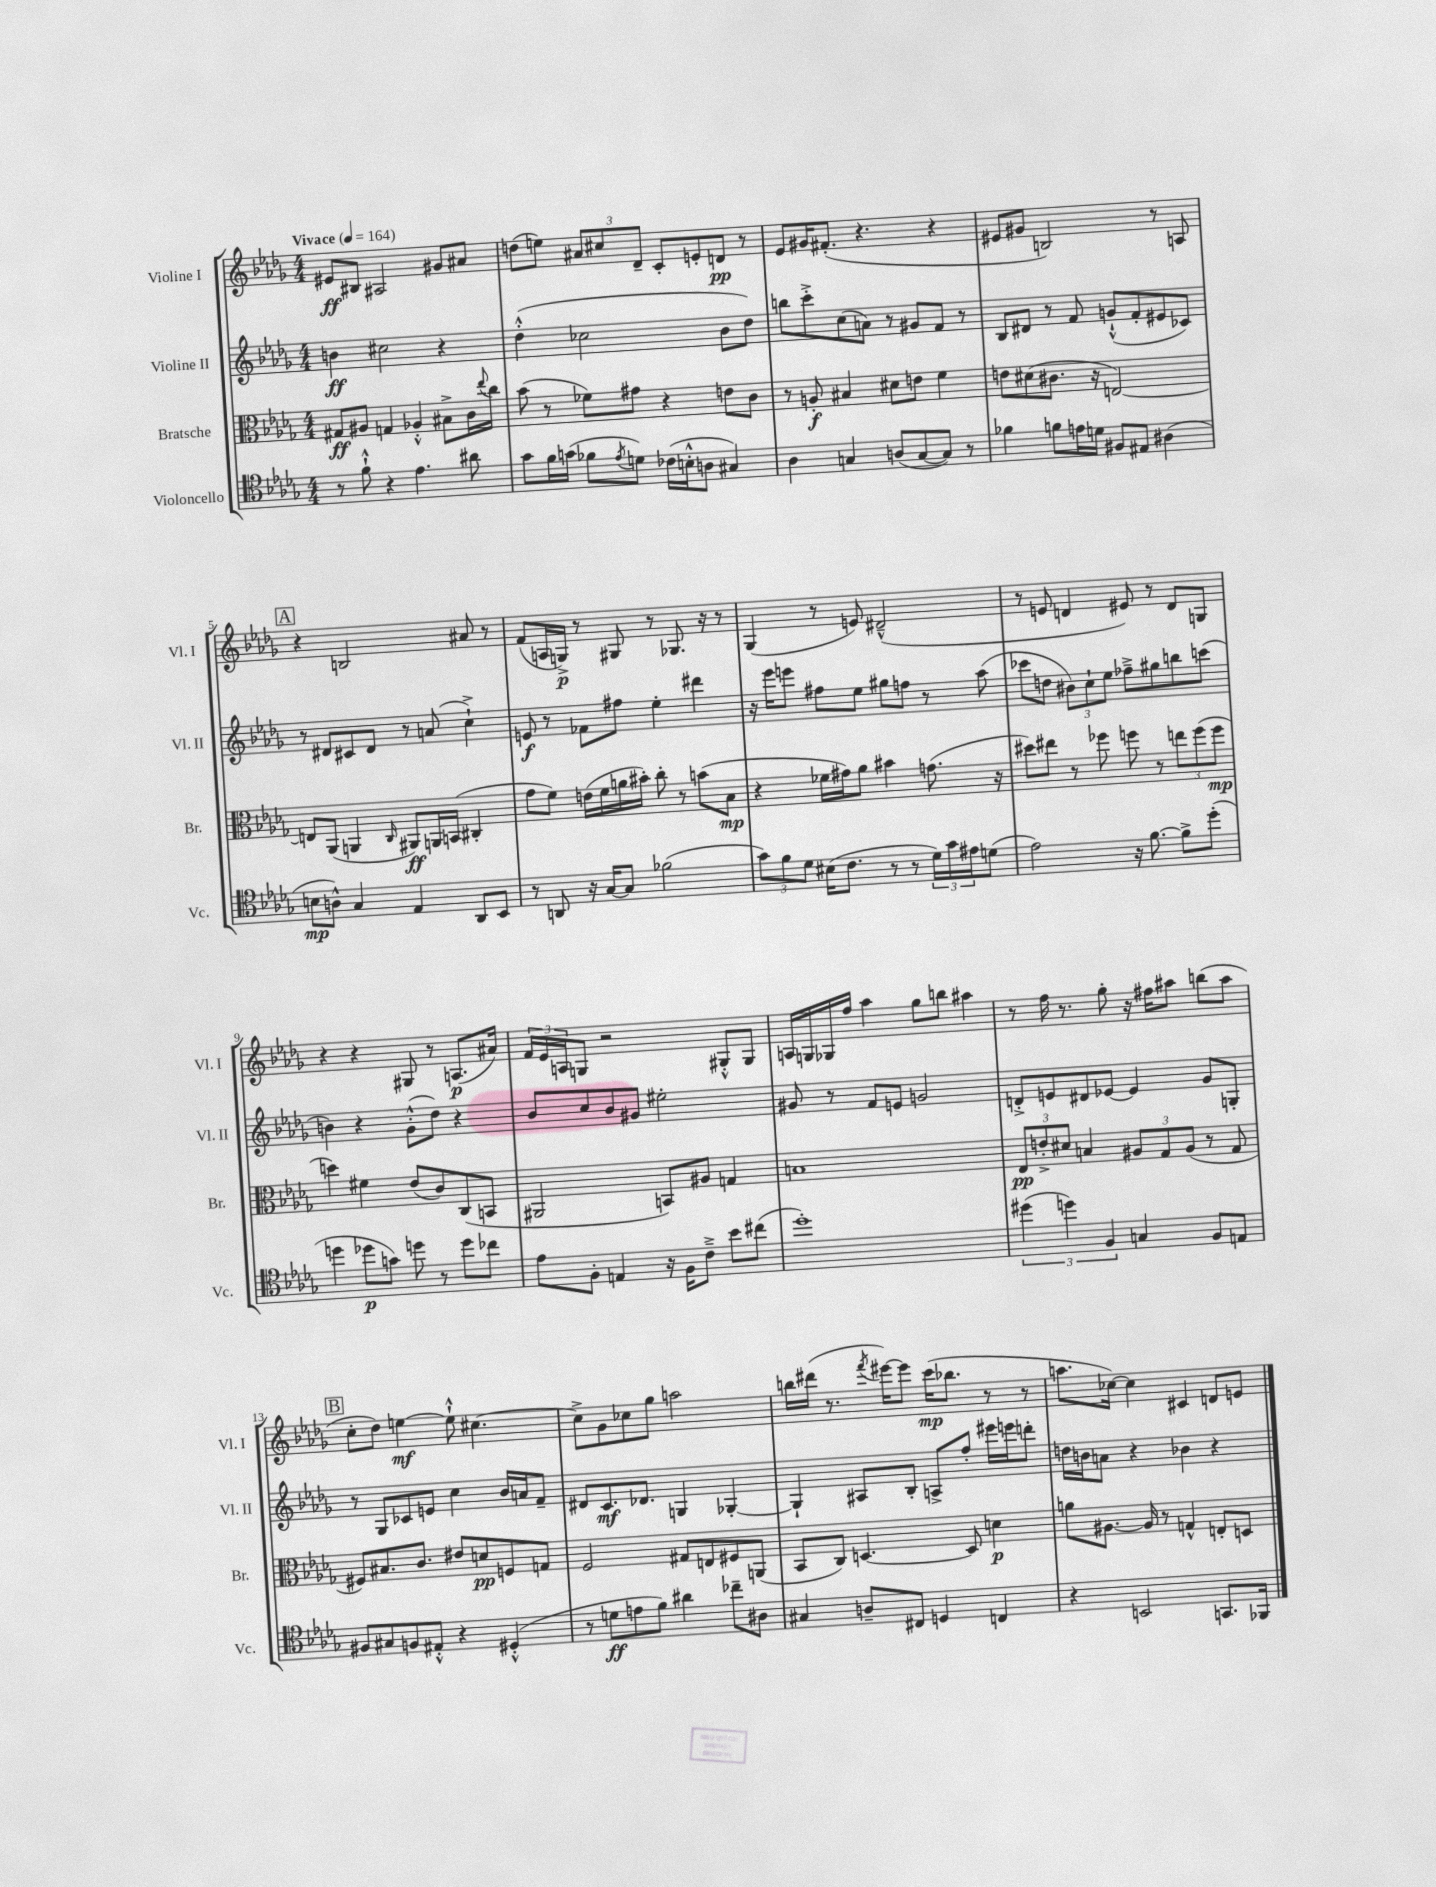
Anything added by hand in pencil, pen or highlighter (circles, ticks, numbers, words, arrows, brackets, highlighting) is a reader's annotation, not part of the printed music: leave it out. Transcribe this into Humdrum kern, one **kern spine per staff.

**kern	**kern	**kern	**kern
*staff4	*staff3	*staff2	*staff1
*clefC4	*clefC3	*clefG2	*clefG2
*k[b-e-a-d-g-]	*k[b-e-a-d-g-]	*k[b-e-a-d-g-]	*k[b-e-a-d-g-]
*M4/4	*M4/4	*M4/4	*M4/4
*MM164	*MM164	*MM164	*MM164
8r	8G#	4b	8e#
8f`^^	8A#	.	8B#
4r	4G	2cc#	2A#
4.e-	4A-'^^	.	.
.	8B#^	4r	8g#
8a#	16c	.	8a#
.	8qqee-	.	.
.	16cc	.	.
=	=	=	=
8g-	(8b-	(4dd-'^^	(8dd
16f	8r	.	8ee)
(16g	.	.	.
8f-	8f-)	2cc-	12a#
.	.	.	12cc#
8qe-	.	.	.
8d)	8g#	.	.
.	.	.	12d-~
(16c-	4r	.	8c'
16B'^^	.	.	.
8A	.	.	8e'
4G#)	8e	8b-	8d
.	8c	8dd-)	8r
=	=	=	=
4A-	8r	8bb	8e-
.	8A'	8ccc'^	16g#
.	.	.	(8.f#'
4G	4B#	(8cc	.
.	.	8a)	4.r
(8A	8d#	8r	.
[8G	8e	8g#	.
8G])	4f	8f	4r
8r	.	8r	.
=	=	=	=
4f-	8e	8B-	8e#
.	(8d#	8d#	8g#
8f	8.c#	8r	2B)
16e	.	8f	.
16d	16r	.	.
8F#	[2E)	(8g`^^	.
8E#	.	8f'	.
(4A#	.	8e#	8r
.	.	8c-)	8A
=	=	=	=
8B	8E]	8r	4r
8A^^)	(8AA-	8d#	.
4G-	4AA	8c#	2B
.	.	8d#	.
.	16qqC	.	.
4E-	8AA#)	8r	.
.	16AA	(8a	.
.	(16BB	.	.
8AA-	4C#'	4cc`^)	8a#
8BB-	.	.	8r
=	=	=	=
8r	8g-	8e	(8f
8AA	8f)	8r	16A
.	.	.	16G^)
16r	(16e	8f-	8r
[16G-	16f	.	.
8G-]	16a	8ff#	8G#
.	16b#')	.	.
(2f-	8cc'	4ee-'	8r
.	8r	.	8.G-
.	(8b	4ddd#	.
.	.	.	16r
.	8B-	.	8r
=	=	=	=
12g-)	4r	16r	(4G-
.	.	16eee-	.
12f	.	.	.
.	.	8eee	.
12d-	.	.	.
(16B#	16f-	8ff#	8r
8.c	16g#)	.	.
.	8a-	8ee-	8e)
8r	4b#	8gg#	(2d#~^^
8r	.	8ff	.
24d-)	(8.g	8r	.
24g-	.	.	.
24e#	.	.	.
(8d	.	(8aa-	.
.	16r	.	.
=	=	=	=
2e-)	8dd#)	8ccc-	8r
.	8ee#	8dd	8e
.	8r	12b#)	4d
.	.	12cc`	.
.	8ff-	.	.
.	.	12ee-	.
16r	8ff	8ff-~^	8e#)
[8.f	.	.	.
.	8r	8gg#	8r
8f^]	12ee	8bb	8d
.	(12ff	.	.
(8dd-'	.	(8ccc	8G
.	12ff	.	.
=	=	=	=
4dd	4dd)	4b)	4r
8dd-	4f#	4r	4r
8g)	.	.	.
8dd	(8e-	(8g-'^^	8G#
8r	8c)	8dd-)	8r
8dd	(8C	4r	(8.A
8cc-	8BB	.	.
.	.	.	16a#)
=	=	=	=
8e-	2AA#	8b-	24f
.	.	.	24e-
.	.	.	24A
8F'	.	8cc	8G
4E	.	8b-	2r
.	.	8g#	.
16r	8BB)	2ee#'	.
16F	.	.	.
8c~^	8A#	.	.
8b-	4G	.	8G#'^^
(8cc#	.	.	8G#
=	=	=	=
1dd-')	1B	8g#	16A
.	.	.	16G
.	.	8r	16G-
.	.	.	16ff
.	.	8f	4aa-
.	.	8e	.
.	.	2g	8gg-
.	.	.	8bb
.	.	.	4aa#
=	=	=	=
(6dd#	12E-	8d'^	8r
.	12e'^	.	.
.	.	8e	16ff
6dd)	12d#	.	.
.	.	.	8.r
.	4B	8d#	.
6F	.	.	.
.	.	[8e-	8gg-'
4G	12A#	4e-]	16r
.	.	.	16ff#
.	12G-	.	.
.	.	.	8aa#
.	(12A#	.	.
8F	8r	8g-	(8bb
8E	8G-	8G'	8aa#
=	=	=	=
8F#	8F#)	8r	8cc'
8G#	8.B#	8G-	8dd-)
8F	.	8c-	[4ee
.	8.c	.	.
8E#'^^	.	8e	.
4r	8e#	4cc	8ee`^^]
.	8d	.	[4.cc#
(4D#'^^	8F	16b-	.
.	.	16a	.
.	8G	8f~	.
=	=	=	=
8r	2F	8d#	8cc#^]
8d	.	8.c	8g-
8e	.	.	8cc-
.	.	8.d-	.
8f)	.	.	8gg-
4a#	8G#	4G	2aa
.	8E	.	.
8cc-~	8F#	[4G-'	.
8A#	(8AA	.	.
=	=	=	=
4G#	8BB-	4G-`]	16bb
.	.	.	(16ddd#
.	8C)	.	8.r
8A~	[4.D	8A#	.
.	.	.	8qfff
.	.	.	[16eee#)
8C#	.	8B-'	8eee#]
4D	.	8A^	(16ccc
.	.	.	8.bb-
.	8D]	8ff'	.
4C	4d	16eee#	8r
.	.	16eee	.
.	.	8ddd'	8r
=	=	=	=
4r	8a	16dd	8.aa
.	.	16b	.
.	[8.A#	8a	.
.	.	.	[16cc-)
2BB	.	4r	4cc-]
.	16A#]	.	.
.	8r	.	.
.	4G^^	4b-	4c#
8.GG	8E'	4r	8d
.	8D	.	8e
16FF-	.	.	.
==	==	==	==
*-	*-	*-	*-
